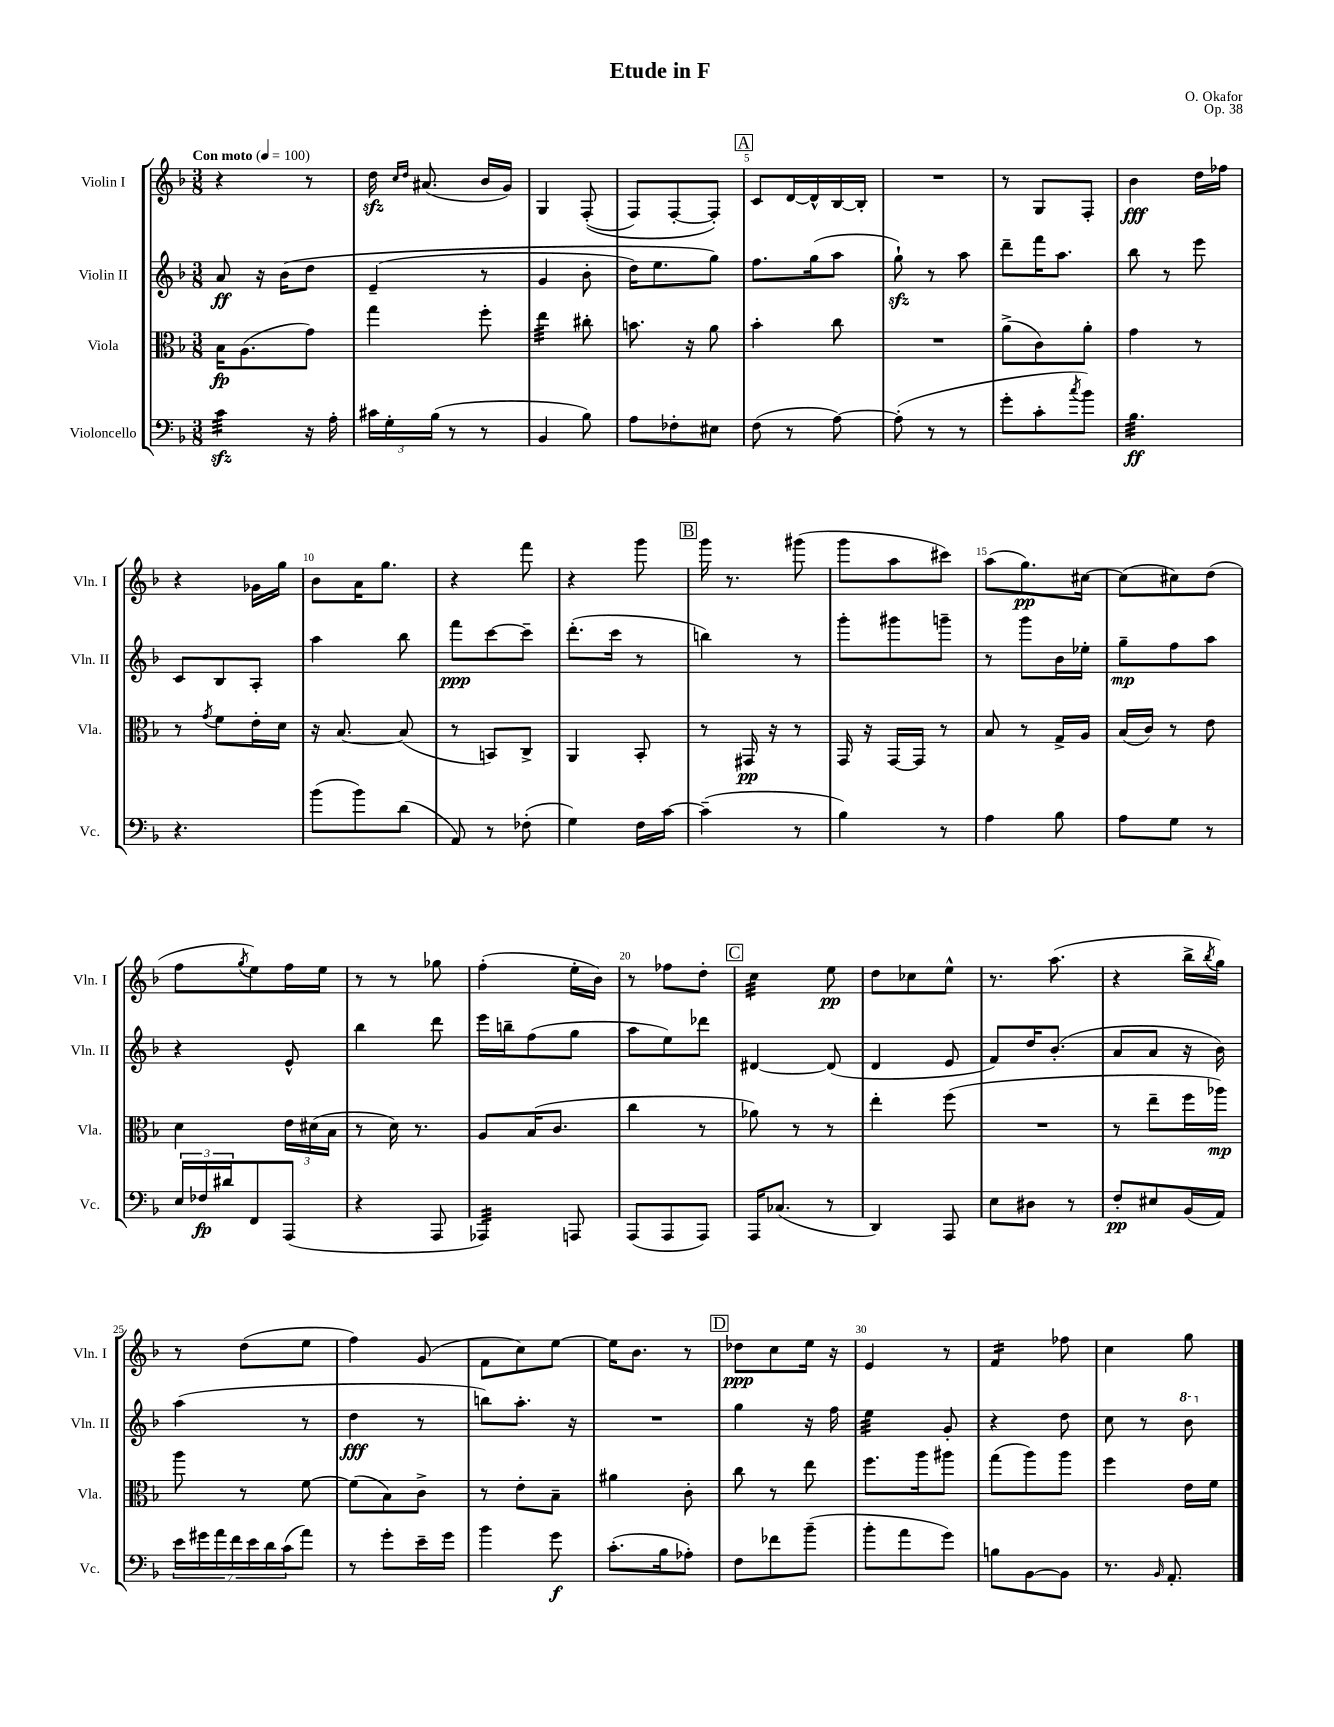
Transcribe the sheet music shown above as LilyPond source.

\header { title = "Etude in F" composer = "O. Okafor" opus = "Op. 38" }
<<
\new StaffGroup <<
\new Staff = "s0" \with { instrumentName = "Violin I" shortInstrumentName = "Vln. I" } {
    \clef treble \key f \major \numericTimeSignature \time 3/8 \tempo "Con moto" 4 = 100
    r4 r8 |
    d''16\sfz \grace { c''16 d''16 } ais'8.( bes'16 g'16) |
    g4 f8-.(\( |
    f8) f8~-. f8-.\) |
    \mark \markup { \box "A" } c'8 d'16~ d'16-^ bes16~ bes16-. |
    R4. |
    r8 g8 f8-. |
    bes'4\fff d''16 fes''16 |
    r4 ges'16 g''16 |
    bes'8 a'16 g''8. |
    r4 f'''8 |
    r4 g'''8 |
    \mark \markup { \box "B" } g'''16 r8. gis'''8( |
    g'''8 a''8 cis'''8) |
    a''8( g''8.\pp) cis''16~ |
    cis''8( cis''8) d''8( |
    f''8 \acciaccatura { g''8 } e''8) f''16 e''16 |
    r8 r8 ges''8 |
    f''4-.( e''16-. bes'16) |
    r8 fes''8 d''8-. |
    \mark \markup { \box "C" } c''4:32 e''8\pp |
    d''8 ces''8 e''8-^ |
    r8. a''8.( |
    r4 bes''16-> \acciaccatura { bes''8 } g''16) |
    r8 d''8( e''8 |
    f''4) g'8( |
    f'8 c''8) e''8~ |
    e''16 bes'8. r8 |
    \mark \markup { \box "D" } des''8\ppp c''8 e''16 r16 |
    e'4 r8 |
    f'4:16 fes''8 |
    c''4 g''8 \bar "|." |
}
\new Staff = "s1" \with { instrumentName = "Violin II" shortInstrumentName = "Vln. II" } {
    \clef treble \key f \major \numericTimeSignature \time 3/8
    a'8\ff r16 bes'16\( d''8 |
    e'4--( r8 |
    g'4 bes'8-. |
    d''16) e''8. g''8\) |
    \mark \markup { \box "A" } f''8. g''16( a''8 |
    g''8-!\sfz) r8 a''8 |
    d'''8-- f'''16 a''8. |
    bes''8 r8 e'''8 |
    c'8 bes8 a8-. |
    a''4 bes''8 |
    f'''8\ppp c'''8~ c'''8-- |
    d'''8.-.( c'''16 r8 |
    \mark \markup { \box "B" } b''4) r8 |
    g'''8-. gis'''8 g'''8-- |
    r8 g'''8 bes'16 ees''16-. |
    g''8--\mp f''8 a''8 |
    r4 e'8-^ |
    bes''4 d'''8 |
    e'''16 b''16-- f''8( g''8 |
    a''8 e''8) des'''8 |
    \mark \markup { \box "C" } dis'4~ dis'8( |
    d'4 e'8 |
    f'8) d''16 bes'8.-.( |
    a'8 a'8 r16 bes'16) |
    a''4( r8 |
    d''4\fff r8 |
    b''8) a''8.-. r16 |
    R4. |
    \mark \markup { \box "D" } g''4 r16 f''16 |
    e''4:32 g'8-. |
    r4 d''8 |
    c''8 r8 \ottava #1 bes''8 \ottava #0 \bar "|." |
}
\new Staff = "s2" \with { instrumentName = "Viola" shortInstrumentName = "Vla." } {
    \clef alto \key f \major \numericTimeSignature \time 3/8
    bes16\fp a8.( g'8) |
    g''4 f''8-. |
    e''4:32 cis''8-. |
    b'8. r16 a'8 |
    \mark \markup { \box "A" } bes'4-. c''8 |
    R4. |
    a'8->( c'8) a'8-. |
    g'4 r8 |
    r8 \acciaccatura { g'8 } f'8 e'16-. d'16 |
    r16 bes8.~ bes8( |
    r8 b,8) c8-> |
    a,4 bes,8-. |
    \mark \markup { \box "B" } r8 gis,16\pp r16 r8 |
    g,16 r16 g,16~ g,16 r8 |
    bes8 r8 g16-> a16 |
    bes16( c'16) r8 e'8 |
    d'4 \tuplet 3/2 { e'16 dis'16( bes16 } |
    r8 d'16) r8. |
    a8 bes16( c'8. |
    c''4 r8 |
    \mark \markup { \box "C" } aes'8) r8 r8 |
    e''4-. f''8( |
    R4. |
    r8 e''8-- f''16 aes''16\mp) |
    a''8 r8 f'8~ |
    f'8( bes8) c'8-> |
    r8 e'8-. bes8-- |
    ais'4 c'8-. |
    \mark \markup { \box "D" } c''8 r8 e''8 |
    f''8. a''16 ais''8 |
    g''8( a''8) a''8 |
    f''4 e'16 f'16 \bar "|." |
}
\new Staff = "s3" \with { instrumentName = "Violoncello" shortInstrumentName = "Vc." } {
    \clef bass \key f \major \numericTimeSignature \time 3/8
    c'4:32\sfz r16 a16-. |
    \tuplet 3/2 { cis'16 g16-. bes16( } r8 r8 |
    bes,4 bes8) |
    a8 fes8-. eis8 |
    \mark \markup { \box "A" } f8( r8 a8~) |
    a8-.( r8 r8 |
    g'8-. c'8-. \acciaccatura { c''8 } bes'8) |
    bes4.:32\ff |
    r4. |
    bes'8( bes'8) d'8( |
    a,8) r8 fes8-.( |
    g4) f16 c'16~ |
    \mark \markup { \box "B" } c'4--( r8 |
    bes4) r8 |
    a4 bes8 |
    a8 g8 r8 |
    \tuplet 3/2 { e16 fes16\fp dis'16 } f,8 a,,8( |
    r4 a,,8 |
    aes,,4:32) a,,8 |
    a,,8( a,,8 a,,8) |
    \mark \markup { \box "C" } a,,16 ces8.( r8 |
    d,4) a,,8 |
    e8 dis8 r8 |
    f8-.\pp eis8 bes,16( a,16) |
    \tuplet 7/4 { e'16 gis'16 a'16 f'16 e'16 d'16 c'16( } a'8) |
    r8 g'8-. e'16-- g'16 |
    bes'4 g'8\f |
    c'8.-.( bes16 aes8-.) |
    \mark \markup { \box "D" } f8 fes'8 bes'8--( |
    bes'8-. a'8 g'8) |
    b8 bes,8~ bes,8 |
    r8. \grace { bes,16 } a,8.-. \bar "|." |
}
>>
>>
\layout { \context { \Score \override BarNumber.break-visibility = ##(#f #t #t) barNumberVisibility = #(every-nth-bar-number-visible 5) } }
